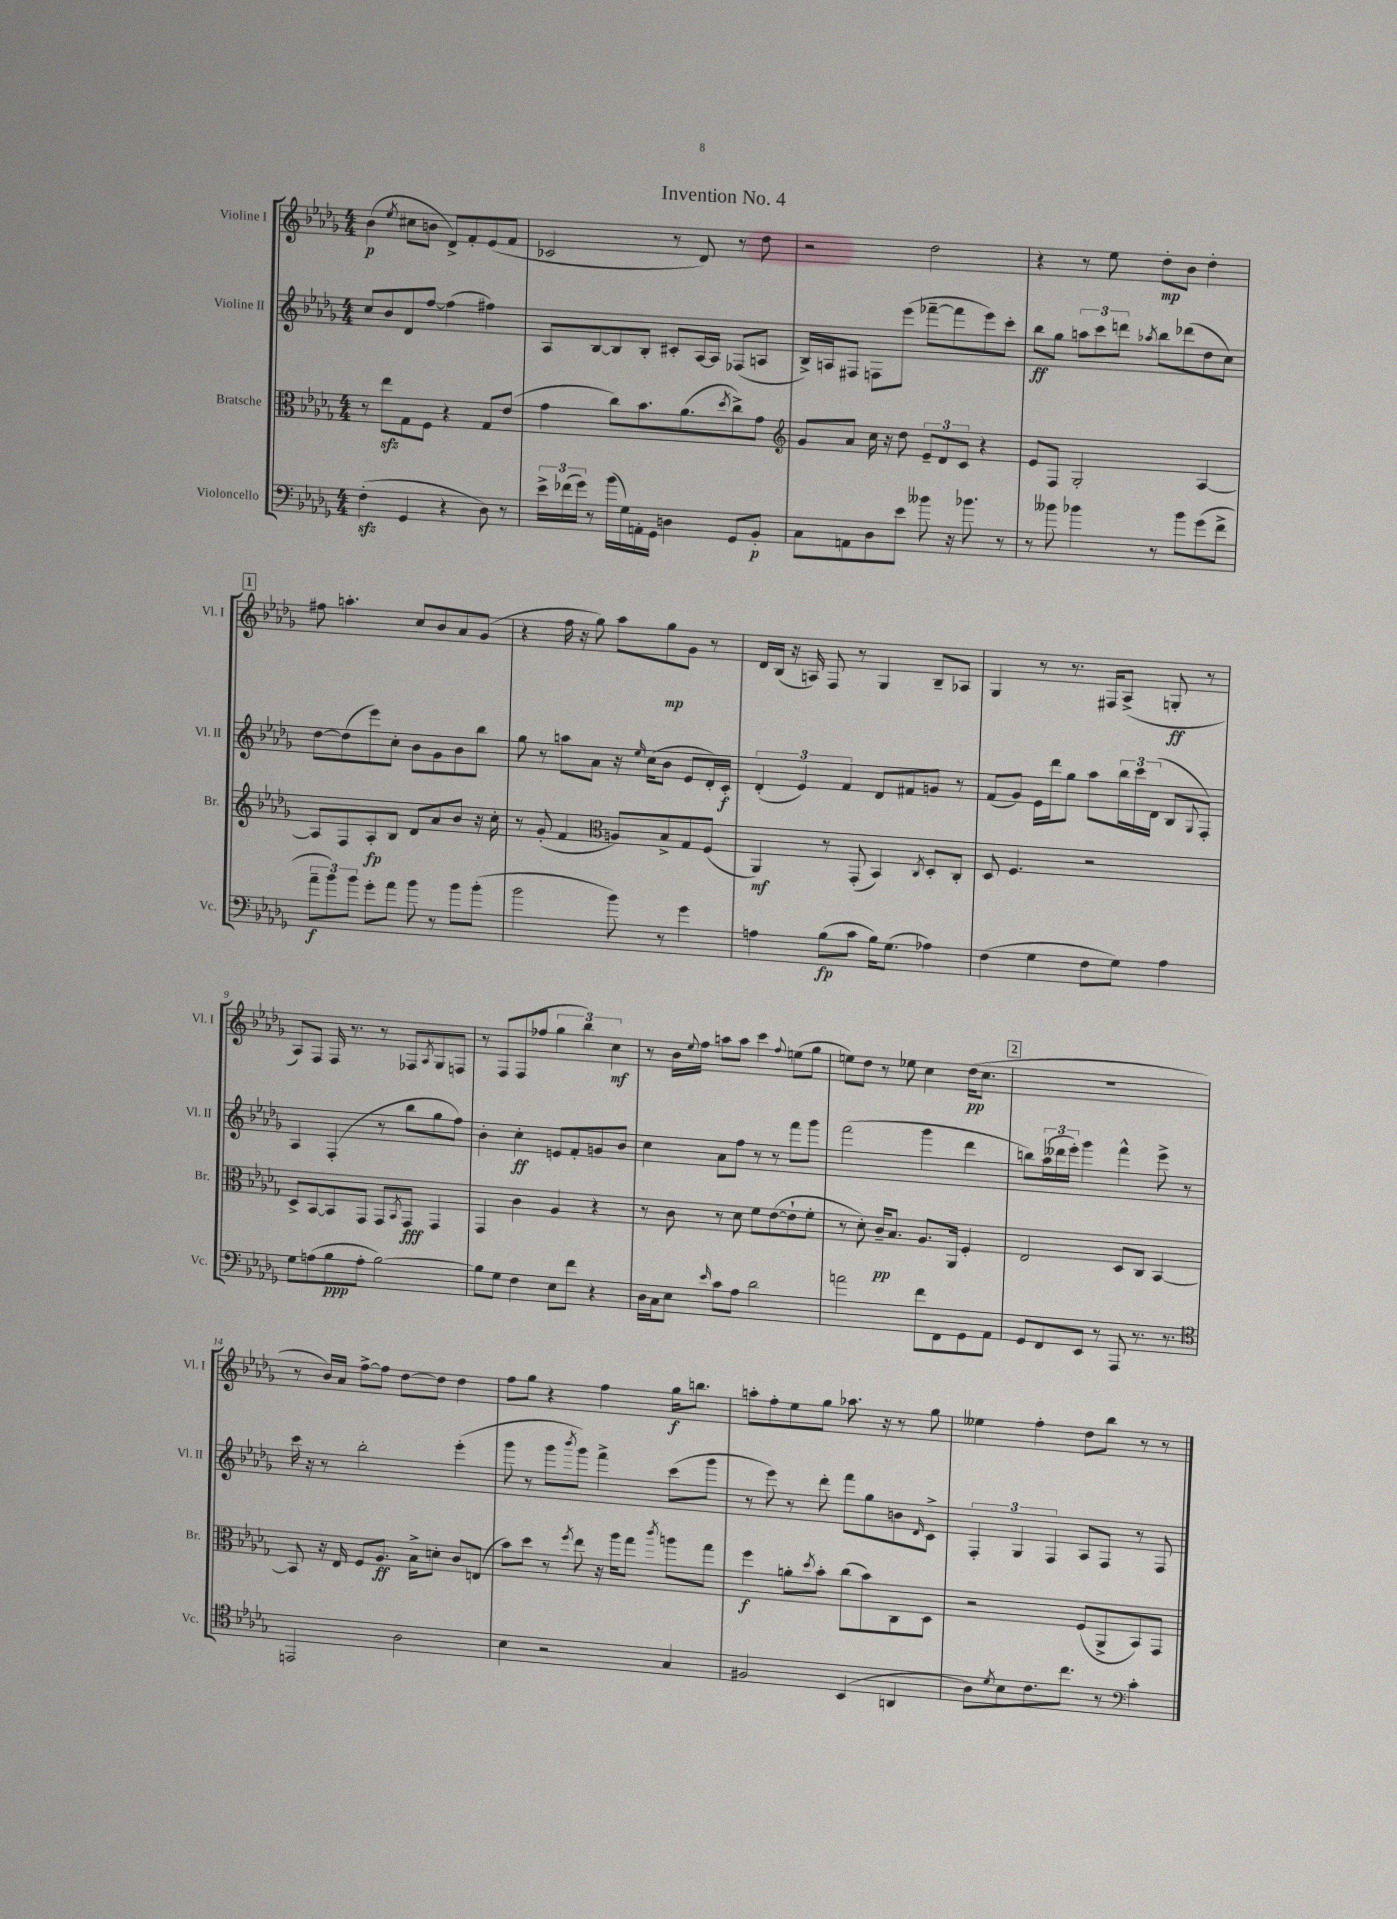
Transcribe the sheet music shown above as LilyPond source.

\header { title = "Invention No. 4" }
<<
\new StaffGroup <<
\new Staff = "s0" \with { instrumentName = "Violine I" shortInstrumentName = "Vl. I" } {
    \clef treble \key des \major \numericTimeSignature \time 4/4
    bes'4\p( \acciaccatura { ees''8 } cis''8 b'8 des'8->) f'8-. ees'8( f'8 |
    ces'2 r8 des'8) r8 des''8 |
    r2 des''2 |
    r4 r8 ees''8 des''8-.\mp bes'8 des''4-. |
    \mark \markup { \box "1" } fis''8 a''4.-. c''8 bes'8 aes'8 ges'8( |
    r4 f''16 r16 ges''8) aes''8 ges''8\mp ges'8 r8 |
    des'16 bes16( r16 a16) f8 r8 ges4 bes8-- aes8 |
    ges4 r8 r8. fis16 aes8->( g8-.\ff r8 |
    aes8) f8 f16 r8. r8 fes8 \acciaccatura { aes8 } ges8 f8 |
    r8 f8 f8( fes''8 \tuplet 3/2 { ges''4 bes''4) c''4\mf } |
    r8 bes'16 \appoggiatura { ees''8 } f''16 a''8 a''8 c'''4 \appoggiatura { f''8 } e''8( ges''8 |
    e''8) des''8 r8 ees''8 c''4 des''16\pp( c''8. |
    \mark \markup { \box "2" } R1 |
    r8 bes'16) aes'16 f''8~-> f''8 des''8~ des''8 des''4 |
    f''8 ges''8 r4 f''4 ges''16\f b''8. |
    a''8-. f''8-. ees''8 ges''8 aes''8. r16 r8 ges''8 |
    eeses''4 f''4-. des''8 bes''8 r8 r8 \bar "|." |
}
\new Staff = "s1" \with { instrumentName = "Violine II" shortInstrumentName = "Vl. II" } {
    \clef treble \key des \major \numericTimeSignature \time 4/4
    c''8 bes'8 des'8 f''8~ f''4( fis''4) |
    aes8 bes8~ bes8 bes8-. cis'8-. aes16~ aes16 fes8( a8 |
    bes16->) a16 fis8 f8 ees'''8( fes'''8~-- fes'''8 ees'''8) c'''8-. |
    bes''8\ff ges''8 \tuplet 3/2 { a''8 c'''8 d'''8 } \acciaccatura { aes''8 } bes''8 des'''8( des''8 c''8) |
    \mark \markup { \box "1" } des''8~ des''8( ees'''8) c''8-. bes'8 ges'8 bes'8 bes''8 |
    ges''8 r8 a''8 aes'8 r16 \grace { ees''16 } c''16( bes'8 ees'8 des'16-.) c'16-.\f |
    \tuplet 3/2 { des'4-.( ees'4) f'4 } des'8 fis'8 g'8 r8 |
    f'8( ges'8) ees'16 des'''16 ges''8 aes''8 \tuplet 3/2 { bes''16 c'''16 des'16( } bes8 \appoggiatura { ges8 } f8-.) |
    aes4 f4-.( r8 bes''8 ges''8 f''8) |
    bes'4-. c''4-.\ff e'8 f'8-. g'8 bes'8 |
    c''4 aes'8 f''8 r8 r8 f'''8 ges'''8 |
    f'''2( ges'''4 des'''4 |
    \mark \markup { \box "2" } b''8) \tuplet 3/2 { aes''16( deses'''16 ees'''16-.) } ges'''4 f'''4-^ ees'''8-> r8 |
    c'''16 r16 r8 bes''2-. ees'''4-.( |
    ges'''8 r8 ges'''8 \acciaccatura { bes'''8 } ges'''8) f'''4-> c'''8( ges'''8 |
    r8 ees'''8) r8 des'''8-. f'''8 ges''8 b'8 \grace { des'16 } c'8-> |
    \tuplet 3/2 { f4-. ges4 f4 } aes8 f8 r8 f8 \bar "|." |
}
\new Staff = "s2" \with { instrumentName = "Bratsche" shortInstrumentName = "Br." } {
    \clef alto \key des \major \numericTimeSignature \time 4/4
    r8 ees''8\sfz ges8 f8 r4 ges8 ees'8( |
    ges'4 c''8) bes'8. aes'8.( \acciaccatura { des''8 } c''8->) ges'8 |
    \clef treble ges'8 aes'8 c''16 r16 des''8 \tuplet 3/2 { ees'8-- des'8 c'8 } r4 |
    ees'8 f8 ges2-. aes4~ |
    \mark \markup { \box "1" } aes8 f8 aes8-.\fp bes8 des'8 aes'8 bes'8 r16 c''16-. |
    r8 ges'8-.( f'4 \clef alto a8) bes8-> ges8 f8( |
    aes,4\mf) r8 ges,8-.( bes,4) \acciaccatura { c8 } des8-. c8-. |
    des8 f4. r2 |
    des8-> bes,8~ bes,8 ges,8 ges,8 \acciaccatura { bes,8 } ges,8\fff ges,4 |
    ges,4 c'4 aes4 r4 |
    r8 c'8 r8 des'8 f'8 ees'8~( ees'8-! f'8-. |
    r8 des'8-.) c'16--\pp bes8. aes8. aes,16 f4-. |
    \mark \markup { \box "2" } ees2 des8 c8 bes,4~ |
    bes,8 r16 ees16 f8 aes8.\ff bes16-> d'8-. c'8 e8( |
    bes'8) des''8 r8 \acciaccatura { f''8 } ees''8 r16 aes''16 ges''8 \acciaccatura { c'''8 } a''8 ges''8 |
    f''4\f a'8-. \acciaccatura { des''8 } bes'8-. c''8( bes'8) c8 des8 |
    r2 f8( aes,8-> bes,8) ges,8 \bar "|." |
}
\new Staff = "s3" \with { instrumentName = "Violoncello" shortInstrumentName = "Vc." } {
    \clef bass \key des \major \numericTimeSignature \time 4/4
    f4-.\sfz( ges,4 r4 des8) r8 |
    \tuplet 3/2 { ees'16-> fes'16( ges'16) } r8 bes'16( ges16) a,16-. ges,16 d4 ges,8 bes,8-.\p |
    c8 a,8 des8 ees'8 beses'8 r16 bes'8. r8 |
    r8 beses'8 bes'4 r8 bes'8 ges'8( f'8-> |
    \mark \markup { \box "1" } \tuplet 3/2 { aes'8--\f bes'8) bes'8 } ges'8-. aes'8 bes'8 r8 bes'8 bes'8-.( |
    bes'2 bes'8) r8 ges'4 |
    a4 bes8\fp( c'8 bes16) ges8.( aes4) |
    f4( ges4 f8 ges8) aes4 |
    ges8 a8( bes8\ppp a8-. bes2~) |
    bes8 ges8 f4 ees8 f'8 r4 |
    des16 c16 ees8 \grace { ees'16 } c'8 aes8 des'2 |
    a'2 f'8 f,8 ges,8 aes,8 |
    \mark \markup { \box "2" } ges,8 f,8 ees,8 r8 aes,,8 r8. r8. |
    \clef tenor e,2 aes2 |
    bes4 r2 ges4 |
    fis2 bes,4( a,4 |
    aes8) \acciaccatura { des'8 } bes8 c'8. c''8. r8 \clef bass c'4-. \bar "|." |
}
>>
>>
